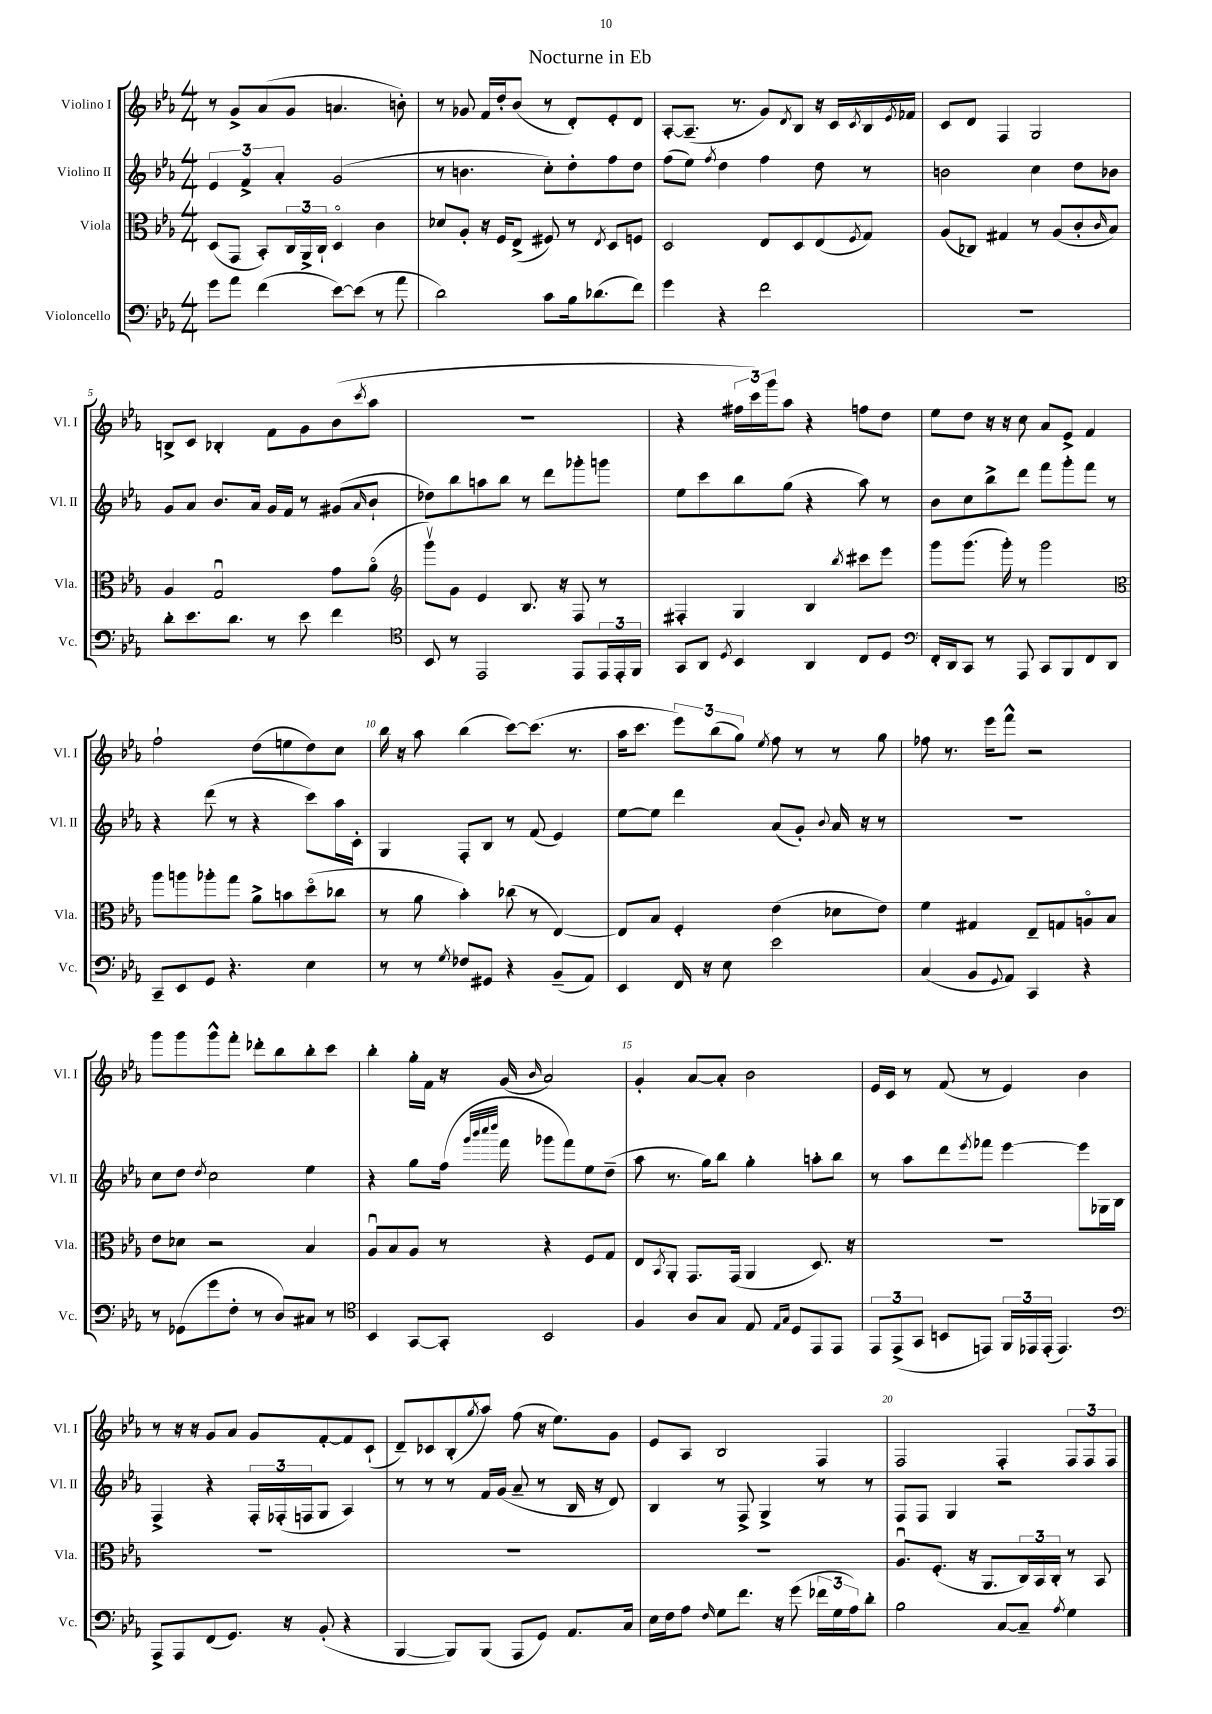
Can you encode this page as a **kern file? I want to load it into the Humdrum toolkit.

**kern	**kern	**kern	**kern
*staff4	*staff3	*staff2	*staff1
*clefF4	*clefC3	*clefG2	*clefG2
*k[b-e-a-]	*k[b-e-a-]	*k[b-e-a-]	*k[b-e-a-]
*M4/4	*M4/4	*M4/4	*M4/4
8g	(8D	6e-	8r
8a-	8GG	.	8g^
.	.	6f^	.
(4f	8BB-')	.	(8a-
.	.	6a-'	.
.	24C	.	8g
.	24AA-^	.	.
.	24C`	.	.
[8e-)	4Do	(2g	4.a
(8e-]	.	.	.
8r	4c	.	.
8a-	.	.	8b')
=	=	=	=
2d)	8d-	8r	8r
.	8A-'	4.b	8g-
.	16r	.	16f
.	16F	.	16dd'
.	(8E-^	.	(8b-
8c	8F#)	8cc')	8r
16B-	8r	8dd'	8d')
(8.d-	.	.	.
.	8qE-	.	.
.	8D	8ff	8e-'
8f)	8F	8dd	8d
=	=	=	=
4g	2D	(8ff	[8A-'
.	.	8ee-)	(8.A-~]
.	.	8qff	.
4r	.	4dd	.
.	.	.	8.r
2f	8E-	4ff	8g)
.	.	.	8qd
.	8D	.	8B-
.	(8E-	8dd	16r
.	.	.	16c
.	8qF	.	8qc
.	8G)	8r	16B-
.	.	.	8qe-
.	.	.	16f-
=	=	=	=
1r	(8A-	2b	8c
.	8C-)	.	8d
.	4G#	.	4F
.	8r	4cc	2G
.	(8A-	.	.
.	8c'	8dd	.
.	16qqc	.	.
.	8B-)	8b-	.
=	=	=	=
8d'	4A-	8g	8B^
8.e-	.	8a-	8c
.	2Gu	8.b-	4B-'
8.d	.	.	.
.	.	16a-	.
8r	.	16g	8f
.	.	16f	.
8e-	.	8r	8g
4f	8g	(8g#	(8b-
.	.	16qqa-	8qccc
.	(8a-o	8b-`	8aa-
=	=	=	=
*clefC4	*clefG2	*	*
8BB-	8gggv)	8dd-)	1r
8r	8g	8bb-	.
2EE-	4e-	8aa	.
.	.	8bb-	.
.	8.B-	8r	.
.	.	8ddd	.
.	16r	.	.
8EE-	8F	8ggg-'	.
24EE-	8r	8ggg	.
24EE-'	.	.	.
24FF	.	.	.
=	=	=	=
8GG	4F#'	8ee-	4r
8AA-	.	8ccc	.
8qD	.	.	.
4BB-	4G	8bb-	24ff#
.	.	.	24ccc)
.	.	.	24ggg
.	.	(8gg	8aa-
4AA-	4B-	4r	4r
.	8qbb-	.	.
8C	8ccc#	8aa-)	8ff
8D	8eee-	8r	8dd
=	=	=	=
*clefF4	*	*	*
16FF'	8ggg	8b-	8ee-
16DD	.	.	.
8CC	(8.ggg	8cc	8dd
8r	.	8bb-^	16r
.	16ggg')	.	16r
8AAA-	8r	8ddd	8cc
8CC	2ggg	8fff	8a-
8BBB-	.	8ggg'	8e-^
8FF	.	8fff	4f
8DD	.	8r	.
=	=	=	=
*	*clefC3	*	*
8CC~	8aa-	4r	2ff`
8EE-	8aa	.	.
8GG	8aa-'	(8ddd	.
4.r	8gg	8r	.
.	8a-^	4r	(8dd
.	8b	.	8ee
4E-	(8ddo	8ccc)	8dd)
.	8cc-	16aa-	8cc
.	.	16c'	.
=	=	=	=
8r	8r	4G	16bb-
.	.	.	16r
8r	8a-	.	8aa-
8qG	.	.	.
8F-	4b-')	8F'	(4bb-
8GG#	.	8B-	.
4r	(8cc-	8r	[8ccc)
.	8r	(8f	(8.ccc]
(8BB-~	[4E-)	4e-)	.
.	.	.	8.r
8AA-)	.	.	.
=	=	=	=
4EE-	8E-]	[8ee-	16aa-
.	.	.	8.ccc
.	8B-	8ee-]	.
16FF	4F'	4ddd	12eee-)
16r	.	.	.
.	.	.	(12bb-
8E-	.	.	.
.	.	.	12gg)
.	.	.	8qee-
2e-	(4e-	(8a-	8ff
.	.	8g')	8r
.	.	8qqb-	.
.	8d-	16a-	8r
.	.	16r	.
.	8e-)	8r	8gg
=	=	=	=
(4C	4f	1r	8ff-
.	.	.	8.r
8BB-	4G#	.	.
.	.	.	16eee-
8qqGG	.	.	.
8AA-)	.	.	8fff^^
4CC	8E-~	.	2r
.	8G	.	.
4r	8Ao	.	.
.	8B-	.	.
=	=	=	=
8r	8e-	8cc	8ggg
(8GG-	8d-	8dd	8ggg
.	.	8qdd	.
8g	2r	2cc	8ggg^^
8F'	.	.	8fff'
8r	.	.	8ddd-'
8D)	.	.	8bb-
8C#	4B-	4ee-	8bb-'
8r	.	.	8ccc
=	=	=	=
*clefC4	*	*	*
4BB-	8A-u	4r	4bb-'
.	8B-	.	.
[8GG	8A-	8gg	16gg'
.	.	.	16f
8GG']	8r	(16ff	16r
.	.	32qqggg	.
.	.	32qqbbb-	.
.	.	32qqcccc	.
.	.	32qqdddd	.
.	.	16fff	(16g
.	.	.	16qqb-
2BB-	4r	8ggg-	2a-)
.	.	8fff)	.
.	8F	8ee-	.
.	8G	(8dd~	.
=	=	=	=
4F	8E-	8aa-	4g'
.	8qBB-	.	.
.	8AA-'	8.r	.
8A-	8.GG	.	[8a-
.	.	16gg)	.
8G	.	8bb-	8a-']
.	(16GG	.	.
8E-	4AA-	4gg'	2b-
16qqE-	.	.	.
16qqG	.	.	.
8D	.	.	.
8EE-	8.D)	8aa'	.
8EE-	.	8bb-	.
.	16r	.	.
=	=	=	=
12EE-	1r	8r	16e-
.	.	.	16c
(12EE-^	.	.	.
.	.	8aa-	8r
12GG	.	.	.
8BB	.	8ddd	(8f
.	.	8qeee-	.
8EE)	.	8fff-	8r
24FF	.	[4eee-	4e-)
24EE-	.	.	.
(24EE-'	.	.	.
4.EE-)	.	.	.
.	.	8eee-]	4b-
.	.	16G-	.
.	.	16B-	.
=	=	=	=
*clefF4	*	*	*
8AAA-^	1r	4F^	8r
8AAA-	.	.	16r
.	.	.	16r
(8FF	.	4r	8g
8.GG)	.	.	8a-
.	.	24F'	8g
.	.	(24F-'	.
16r	.	.	.
.	.	24F	.
(8BB-'	.	8G	[8f'
4r	.	4A-)	8f]
.	.	.	(8c`
=	=	=	=
[4BBB-	1r	8r	8d~)
.	.	8r	8c-
8BBB-])	.	8r	(8B-'
.	.	.	8qgg
(8BBB-	.	16f	8aa-)
.	.	(16g	.
8AAA-	.	8a-~	(8ff
8GG)	.	8r	16r
.	.	.	8.ee-)
8.AA-	.	16B-	.
.	.	16r	.
.	.	8d)	8g
16C	.	.	.
=	=	=	=
16E-	1r	4B-	8e-
16F	.	.	.
8A-	.	.	8A-
16qqF	.	.	.
8G	.	8r	2B-
8.f	.	8F^	.
.	.	4G^	.
16r	.	.	.
(8g	.	.	.
24f-	.	8r	4F
24G	.	.	.
24A-)	.	.	.
8d'	.	8r	.
=	=	=	=
2B-	8.A-u	8F	2F
.	.	8F	.
.	(8.F'	.	.
.	.	4G	.
.	16r	.	.
.	8.AA-	.	.
[8C	.	2r	4F'
8C~]	24C)	.	.
.	24BB-	.	.
.	24C'	.	.
8qA-	.	.	.
4G	8r	.	12F
.	.	.	12F
.	8BB-	.	.
.	.	.	12F
==	==	==	==
*-	*-	*-	*-
